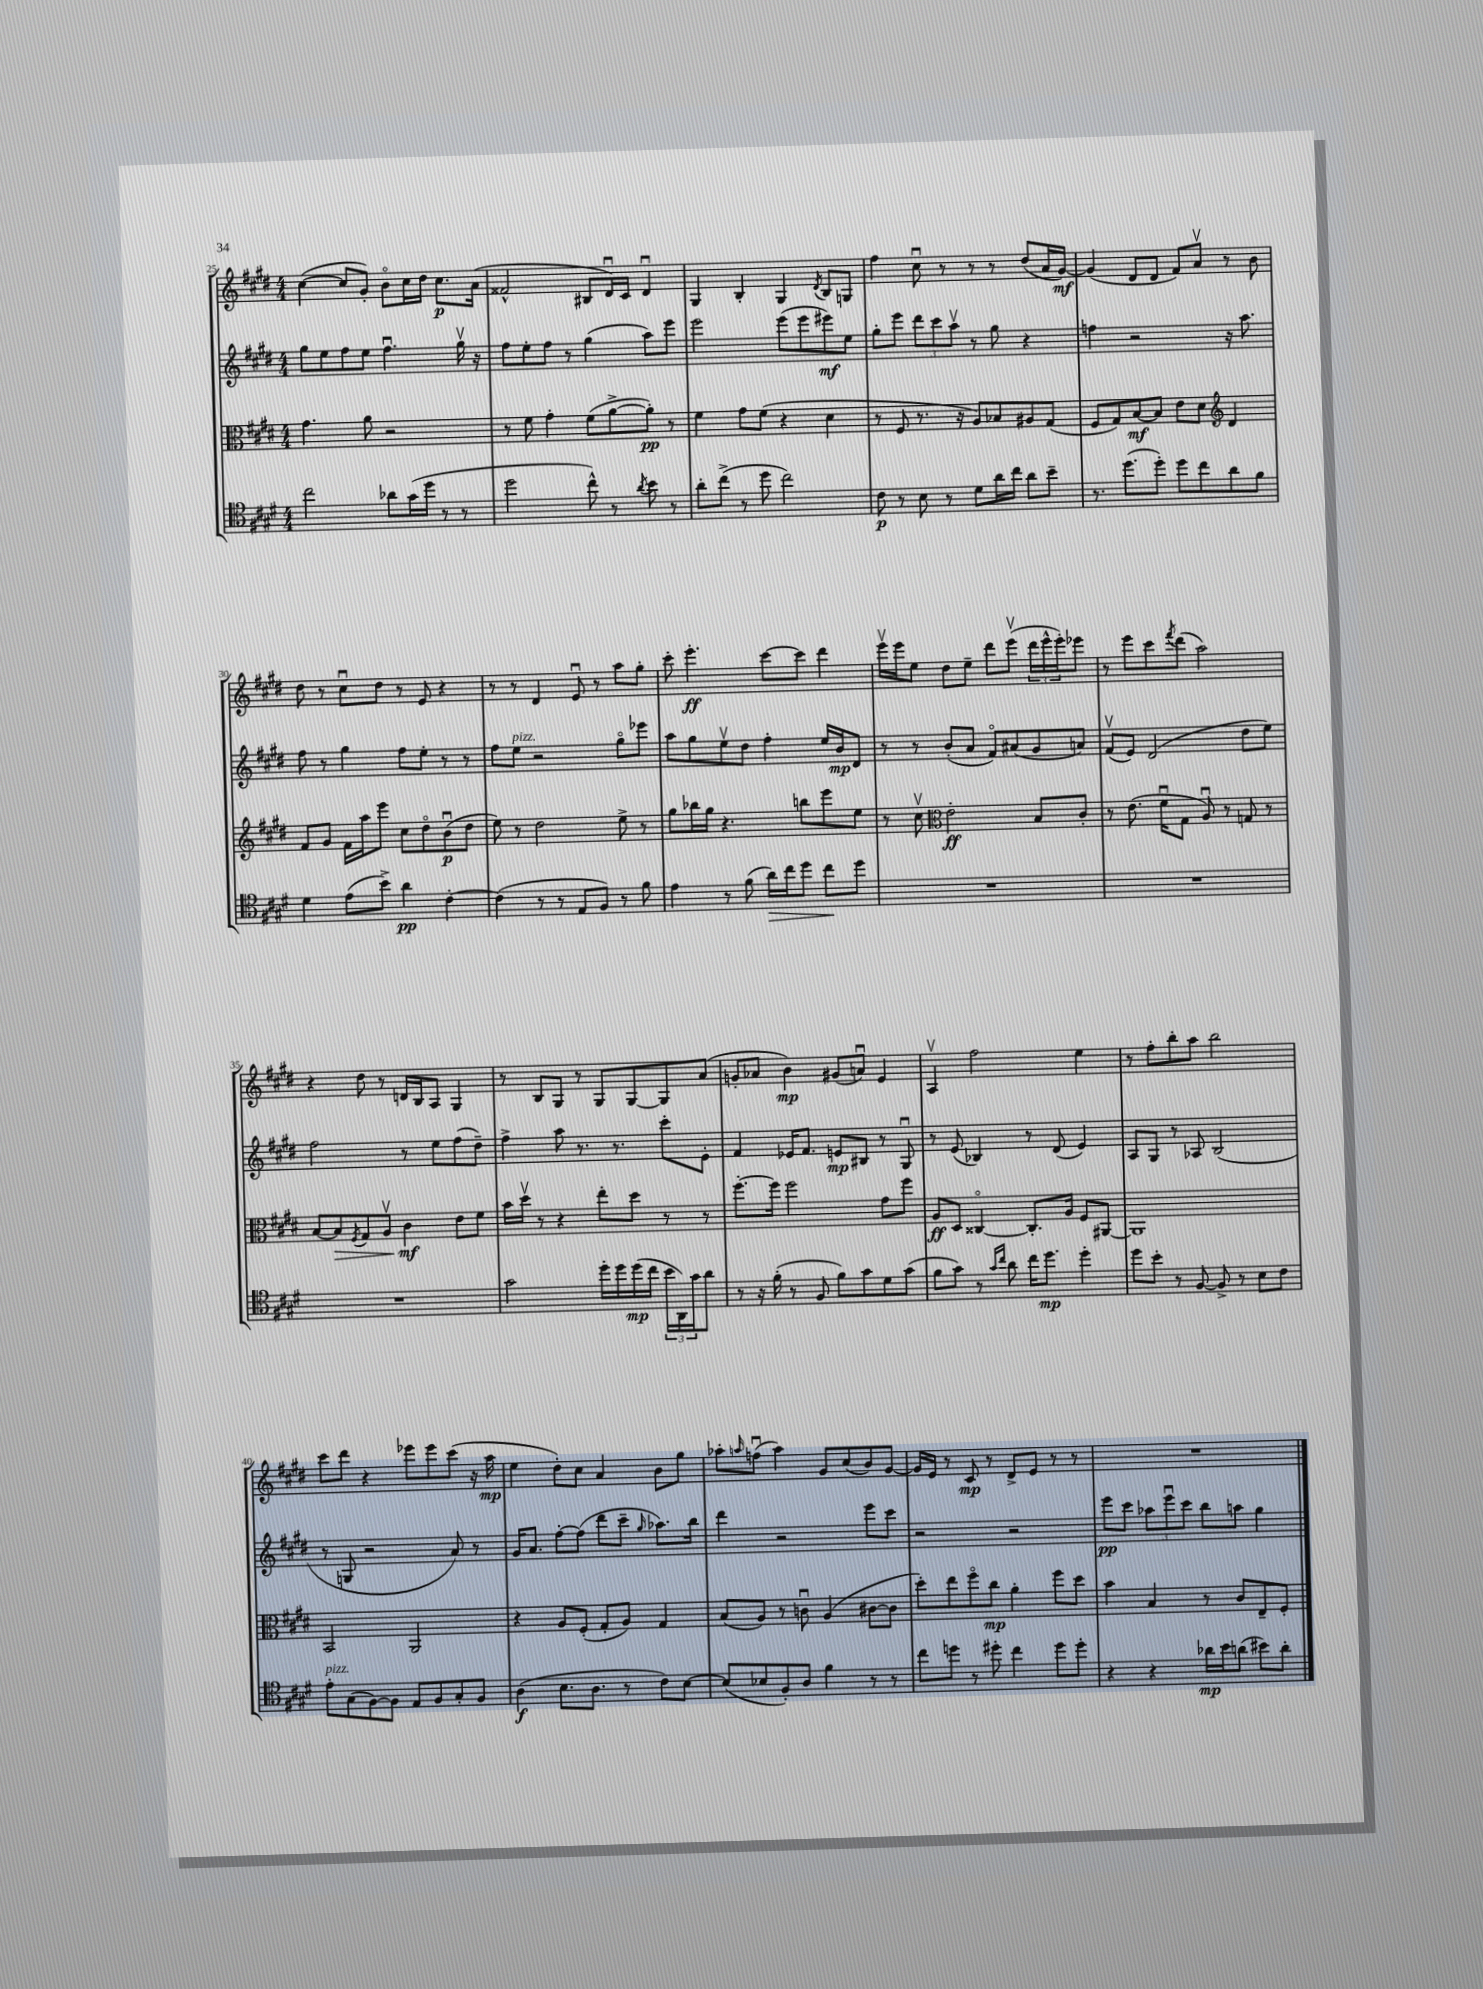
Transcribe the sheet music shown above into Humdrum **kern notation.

**kern	**kern	**kern	**kern
*staff4	*staff3	*staff2	*staff1
*clefC4	*clefC3	*clefG2	*clefG2
*k[f#c#g#d#]	*k[f#c#g#d#]	*k[f#c#g#d#]	*k[f#c#g#d#]
*M4/4	*M4/4	*M4/4	*M4/4
2cc#	4.g#	8gg#	([4cc#
.	.	8ee	.
.	.	8ff#	8cc#]
.	8a	8ee	8g#')
8a-	2r	4.ff#u	8bo
(16g#	.	.	16cc#
16dd#	.	.	16dd#
8r	.	.	8.cc#
8r	.	16gg#v	.
.	.	16r	(16a
=	=	=	=
2dd#	8r	8ff#	2f##^^
.	8f#	8ee'	.
.	4g#'	8ff#	.
.	.	8r	.
8cc#^^)	(8f#	(4gg#	8B#
8r	[8a^	.	16d#u)
.	.	.	16c#
8qa	.	.	.
8b	8a'])	8aa)	4d#u
8r	8r	8eee	.
=	=	=	=
8a'	4f#	2eee	4G#
(8cc#^	.	.	.
8r	8g#	.	4B'
8dd#	(8f#	.	.
2cc#)	4r	(8eee	4G#
.	.	8eee	.
.	.	.	8qd#
.	4d#	8eee#)	8B
.	.	8ee	8G
=	=	=	=
8c#	8r	8gg#'	4ff#
8r	8F#	8eee	.
8B	8.r	12ddd#	8cc#u
.	.	12ccc#	.
8r	.	.	8r
.	.	12aav	.
.	16r	.	.
8d#	8A)	8r	8r
16a	8B-	8gg#	8r
16cc#	.	.	.
8a	8A#	4r	(8dd#
8b~	(8G#	.	16a
.	.	.	[16g#)
=	=	=	=
8.r	8F#	4ff	(4g#]
.	8G#)	.	.
(8.dd#	.	.	.
.	[8B	2r	8d#
8dd#')	8B]	.	8d#
8dd#	8e	.	8f#)
8cc#	8d#	.	8av
*	*clefG2	*	*
8a	4d#	16r	8r
.	.	8.aa	.
8f#	.	.	8b
=	=	=	=
4d#	8f#	8ff#	8dd#
.	8g#	8r	8r
(8e	16f#	4gg#	8cc#u
.	16aa	.	.
8b^)	8eee	.	8dd#
4a	8cc#	8ff#	8r
.	8dd#o	8ee'	8e
[4c#'	(8bu	8r	4r
.	8dd#	8r	.
=	=	=	=
(4c#]	8ee)	8ff#	8r
.	8r	8ee	8r
8r	2dd#	2r	4d#
8r	.	.	.
8E	.	.	8eu
8F#)	.	.	8r
8r	8ee^	8gg#o	8aa
8f#	8r	8eee-	8gg#'
=	=	=	=
4e	8gg#	8aa	8ccc#'
.	16bb-	8gg#	4.eee'
.	16gg#	.	.
8r	4.r	8eev	.
(8f#	.	8dd#	.
16a)	.	4ff#'	[8ccc#
16cc#	.	.	.
8dd#	8bb	.	8ccc#]
8cc#	8eee	16ee	4ddd#
.	.	16b	.
8dd#	8ee	8d#	.
=	=	=	=
1r	8r	8r	16eeev
.	.	.	16eee
.	8cc#v	8r	8ee
*	*clefC3	*	*
.	2e'	(8b'	8dd#
.	.	8a	8ee~
.	.	8f#o)	8ddd#
.	.	(8a#	(8eeev
.	8B	8g#	24ddd#
.	.	.	24eee^^
.	.	.	24eee')
.	8c#'	8a)	8eee-
=	=	=	=
1r	8r	(8f#v	8r
.	(8.e	8e)	8eee
.	.	(2d#	8ccc#
.	16f#u	.	.
.	.	.	8qfff#
.	8G#	.	(8ddd#
.	8Au)	.	2aa)
.	8r	.	.
.	8G	8dd#	.
.	8r	8ee)	.
=	=	=	=
1r	[8B	2ff#	4r
.	8B]	.	.
.	8qF#	.	.
.	8G#	.	8dd#
.	8Av	.	8r
.	4c#	8r	16d
.	.	.	16B
.	.	8ee	8A
.	8e	(8ff#	4G#
.	8f#	8dd#~)	.
=	=	=	=
2g#	16b	4ff#^	8r
.	16dd#v	.	.
.	8r	.	8B
.	4r	8aa	8G#
.	.	8.r	8r
16dd#'	8ee'	.	8G#
16dd#	.	8.r	.
(16dd#	8dd#	.	[8G#
16cc#	.	.	.
24b	8r	8ccc#'	8G#]
24AA)	.	.	.
24g#	.	.	.
8a	8r	8e'	(8a
=	=	=	=
8r	[8.ff#'	4f#	8g'
16r	.	.	8a-
(16f#'	16ff#]	.	.
8r	2ff#	16e-	4b)
.	.	8.f#	.
8F#	.	.	.
8f#)	.	8e	(8g#
8g#	.	8B#	8au)
8d#	8g#	8r	4e
(8g#	8ff#	8G#u	.
=	=	=	=
8f#	8A	8r	4Av
8g#)	8D#	(8e	.
8r	[4C##o	4B-)	2ff#
16qqg#	.	.	.
16qqcc#	.	.	.
8a	.	.	.
16cc#	8.C##']	8r	.
8.dd#	.	.	.
.	.	(8d#	.
.	16A	.	.
4dd#'	8F#	4e)	4ee
.	[8AA#	.	.
=	=	=	=
8dd#	1AA#]	8A	8r
8b'	.	8G#	8ff#'
8r	.	8r	8bb'
[8F#	.	8A-	8aa
8F#^]	.	(2B	2bb
8r	.	.	.
8B	.	.	.
8c#	.	.	.
=	=	=	=
8e'	2BB	8r	8ccc#
(8G#	.	8G	8ddd#
[8F#)	.	2r	4r
8F#]	.	.	.
8E	2AA	.	8eee-
8F#	.	.	8eee-
8G#'	.	8a)	(8ccc#
8F#	.	8r	16r
.	.	.	16aa
=	=	=	=
(4A	4r	16g#	4ee
.	.	8.a	.
8.B	8A	[8ff#'	8dd#')
.	(8F#'	(8ff#]	8cc#
8.A	.	.	.
.	8G#'	8ddd#	4a
8r	8A)	8ccc#~	.
.	.	16qqgg#	.
8c#)	4G#	8.aa-)	8b
[8B	.	.	8gg#
.	.	16bb	.
=	=	=	=
(8B]	(8B	4ddd#	8aa-'
.	.	.	16qqaa
8B-	8A)	.	(8ffu
8F#')	8r	2r	4aa)
8A	8cu	.	.
4f#	(4A	.	8g#
.	.	.	(8cc#
8r	[8c#	8eee	8b)
8r	8c#]	8ccc#	[8g#
=	=	=	=
8cc#	8dd#')	2r	16g#]
.	.	.	16e
8dd	8ee	.	8r
8r	8ff#o	.	8c#
8dd#'	8cc#	.	8r
4cc#	4a'	2r	8d#^
.	.	.	8e
8dd#	8ff#	.	8r
8dd#'	8dd#	.	8r
=	=	=	=
4r	4b	8eee	1r
.	.	8ccc#	.
4r	4B	12aa-	.
.	.	12eeeu	.
.	.	12ccc#	.
16a-	8r	8bb	.
16b	.	.	.
(8a	8c#	8aa	.
8b#)	8E~	4gg#	.
8a'	8F#'	.	.
==	==	==	==
*-	*-	*-	*-
